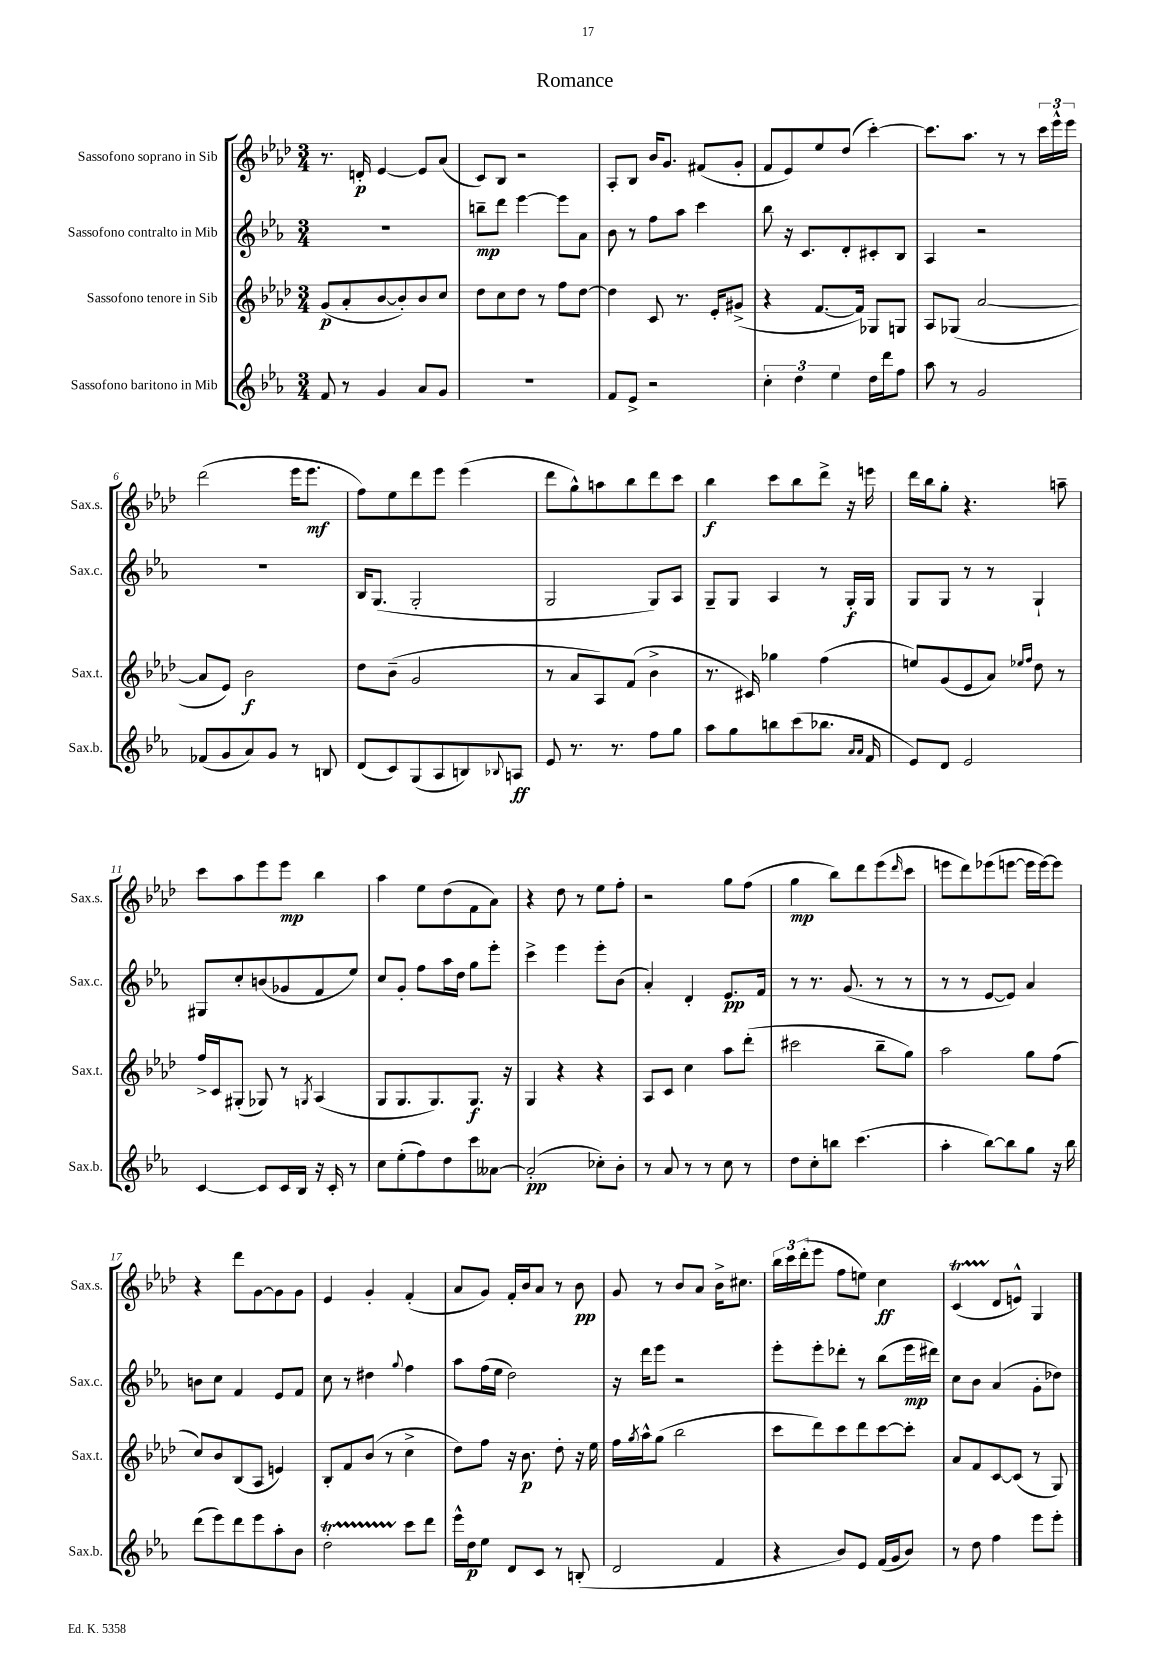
\header { title = "Romance" }
<<
\new StaffGroup <<
\new Staff = "s0" \with { instrumentName = "Sassofono soprano in Sib" shortInstrumentName = "Sax.s." } {
    \clef treble \key aes \major \numericTimeSignature \time 3/4
    r8. d'16-.\p ees'4~ ees'8 aes'8( |
    c'8) bes8 r2 |
    aes8-. bes8 bes'16 g'8. fis'8( g'8-. |
    f'8 ees'8) ees''8 des''8( c'''4~-.) |
    c'''8. aes''8. r8 r8 \tuplet 3/2 { c'''16 ees'''16-^ ees'''16 } |
    des'''2( ees'''16 ees'''8.\mf |
    f''8) ees''8 des'''8 ees'''8 ees'''4( |
    des'''8 g''8-^) a''8 bes''8 des'''8 c'''8 |
    bes''4\f c'''8 bes''8 des'''8-> r16 e'''16 |
    des'''16 bes''16 g''8-. r4. a''8-- |
    c'''8 aes''8 ees'''8 ees'''8\mp bes''4 |
    aes''4 ees''8 des''8( f'8 aes'8) |
    r4 des''8 r8 ees''8 f''8-. |
    r2 g''8 f''8( |
    g''4\mp bes''8) des'''8 ees'''8( \grace { des'''16 } c'''8 |
    e'''8 des'''8) ees'''8( e'''8~ e'''16 e'''16~) e'''8 |
    r4 des'''8 g'8~ g'8 g'8 |
    ees'4 g'4-. f'4-.( |
    aes'8 g'8) f'16-. bes'16 aes'8 r8 bes'8\pp |
    g'8 r8 bes'8 aes'8 bes'16-> cis''8. |
    \tuplet 3/2 { bes''16 c'''16 des'''16-.( } ees'''8 f''8 e''8) c''4\ff |
    c'4\startTrillSpan( des'8\stopTrillSpan e'8-^) g4 \bar "|." |
}
\new Staff = "s1" \with { instrumentName = "Sassofono contralto in Mib" shortInstrumentName = "Sax.c." } {
    \clef treble \key ees \major \numericTimeSignature \time 3/4
    R2. |
    b''8--\mp d'''8 ees'''4~ ees'''8 aes'8 |
    bes'8 r8 f''8 aes''8 c'''4 |
    bes''8 r16 c'8. d'8-. cis'8-. bes8 |
    aes4 r2 |
    R2. |
    bes16 g8.( g2-. |
    g2 g8) aes8 |
    g8-- g8 aes4 r8 g16-.\f g16 |
    g8 g8 r8 r8 g4-! |
    gis8 c''8-. b'8( ges'8 f'8 ees''8) |
    c''8 g'8-. f''8 aes''16 d''16 g''8 ees'''8-. |
    c'''4-> ees'''4 ees'''8-. bes'8( |
    aes'4-.) d'4-. ees'8.\pp f'16 |
    r8 r8. g'8.( r8 r8 |
    r8 r8 ees'8~ ees'8) aes'4 |
    b'8 c''8 f'4 ees'8 f'8 |
    c''8 r8 dis''4 \appoggiatura { g''8 } f''4 |
    aes''8 f''16( ees''16 d''2) |
    r16 d'''16 ees'''8 r2 |
    ees'''8-. ees'''8-. des'''8-. r8 bes''8( ees'''16\mp dis'''16) |
    c''8 bes'8 aes'4( g'8-. des''8) \bar "|." |
}
\new Staff = "s2" \with { instrumentName = "Sassofono tenore in Sib" shortInstrumentName = "Sax.t." } {
    \clef treble \key aes \major \numericTimeSignature \time 3/4
    g'8\p( aes'8-. bes'8~ bes'8-.) bes'8 c''8 |
    des''8 c''8 des''8 r8 f''8 des''8~ |
    des''4 c'8 r8. ees'16-. gis'8->( |
    r4 f'8.~ f'16) ges8 g8 |
    aes8 ges8( aes'2~ |
    aes'8 ees'8) bes'2\f |
    des''8 bes'8--( g'2 |
    r8 aes'8 aes8) f'8( bes'4-> |
    r8. cis'16) ges''4 f''4( |
    e''8) g'8( ees'8 aes'8) \grace { ees''16 f''16 } des''8 r8 |
    f''16-> c'16 gis8-.( ges8) r8 \acciaccatura { g8 } aes4( |
    g8 g8. g8.) g8.\f r16 |
    g4 r4 r4 |
    aes8 c'8 c''4 aes''8 des'''8-.( |
    cis'''2 bes''8-- g''8) |
    aes''2 g''8 f''8( |
    c''8) bes'8 bes8( aes8 e'4) |
    bes8-. f'8 bes'8( r8 c''4-> |
    des''8) f''8 r16 bes'8.\p des''8-. r16 ees''16 |
    f''16 \acciaccatura { g''8 } aes''16-^ g''8( bes''2 |
    c'''8 des'''8) c'''8 des'''8 c'''8~ c'''8-. |
    aes'8 f'8 c'8~ c'8( r8 g8) \bar "|." |
}
\new Staff = "s3" \with { instrumentName = "Sassofono baritono in Mib" shortInstrumentName = "Sax.b." } {
    \clef treble \key ees \major \numericTimeSignature \time 3/4
    f'8 r8 g'4 aes'8 g'8 |
    R2. |
    f'8 ees'8-> r2 |
    \tuplet 3/2 { c''4-. d''4 ees''4 } d''16 d'''16 f''8 |
    aes''8 r8 g'2 |
    fes'8( g'8 aes'8) g'8 r8 b8 |
    d'8( c'8) g8( aes8 b8) \appoggiatura { bes8 } a8\ff |
    ees'8 r8. r8. f''8 g''8 |
    aes''8 g''8 b''8 c'''8( bes''8. \grace { aes'16 aes'16 } f'16 |
    ees'8) d'8 ees'2 |
    c'4~ c'8 c'16 bes16 r16 c'16-. r8 |
    c''8 ees''8-.( f''8) d''8 c'''8 aeses'8~ |
    aeses'2-.\pp( ces''8-.) bes'8-. |
    r8 aes'8 r8 r8 c''8 r8 |
    d''8 c''8-. b''8 c'''4.( |
    aes''4-. bes''8~) bes''8 g''8 r16 bes''16 |
    d'''8( ees'''8) d'''8 ees'''8 aes''8-. bes'8 |
    d''2-.\startTrillSpan c'''8\stopTrillSpan d'''8 |
    ees'''16-^ d''16\p ees''8 d'8 c'8 r8 b8-.( |
    d'2 f'4 |
    r4 bes'8) ees'8 f'16( g'16 bes'8) |
    r8 d''8 f''4 ees'''8 ees'''8-. \bar "|." |
}
>>
>>
